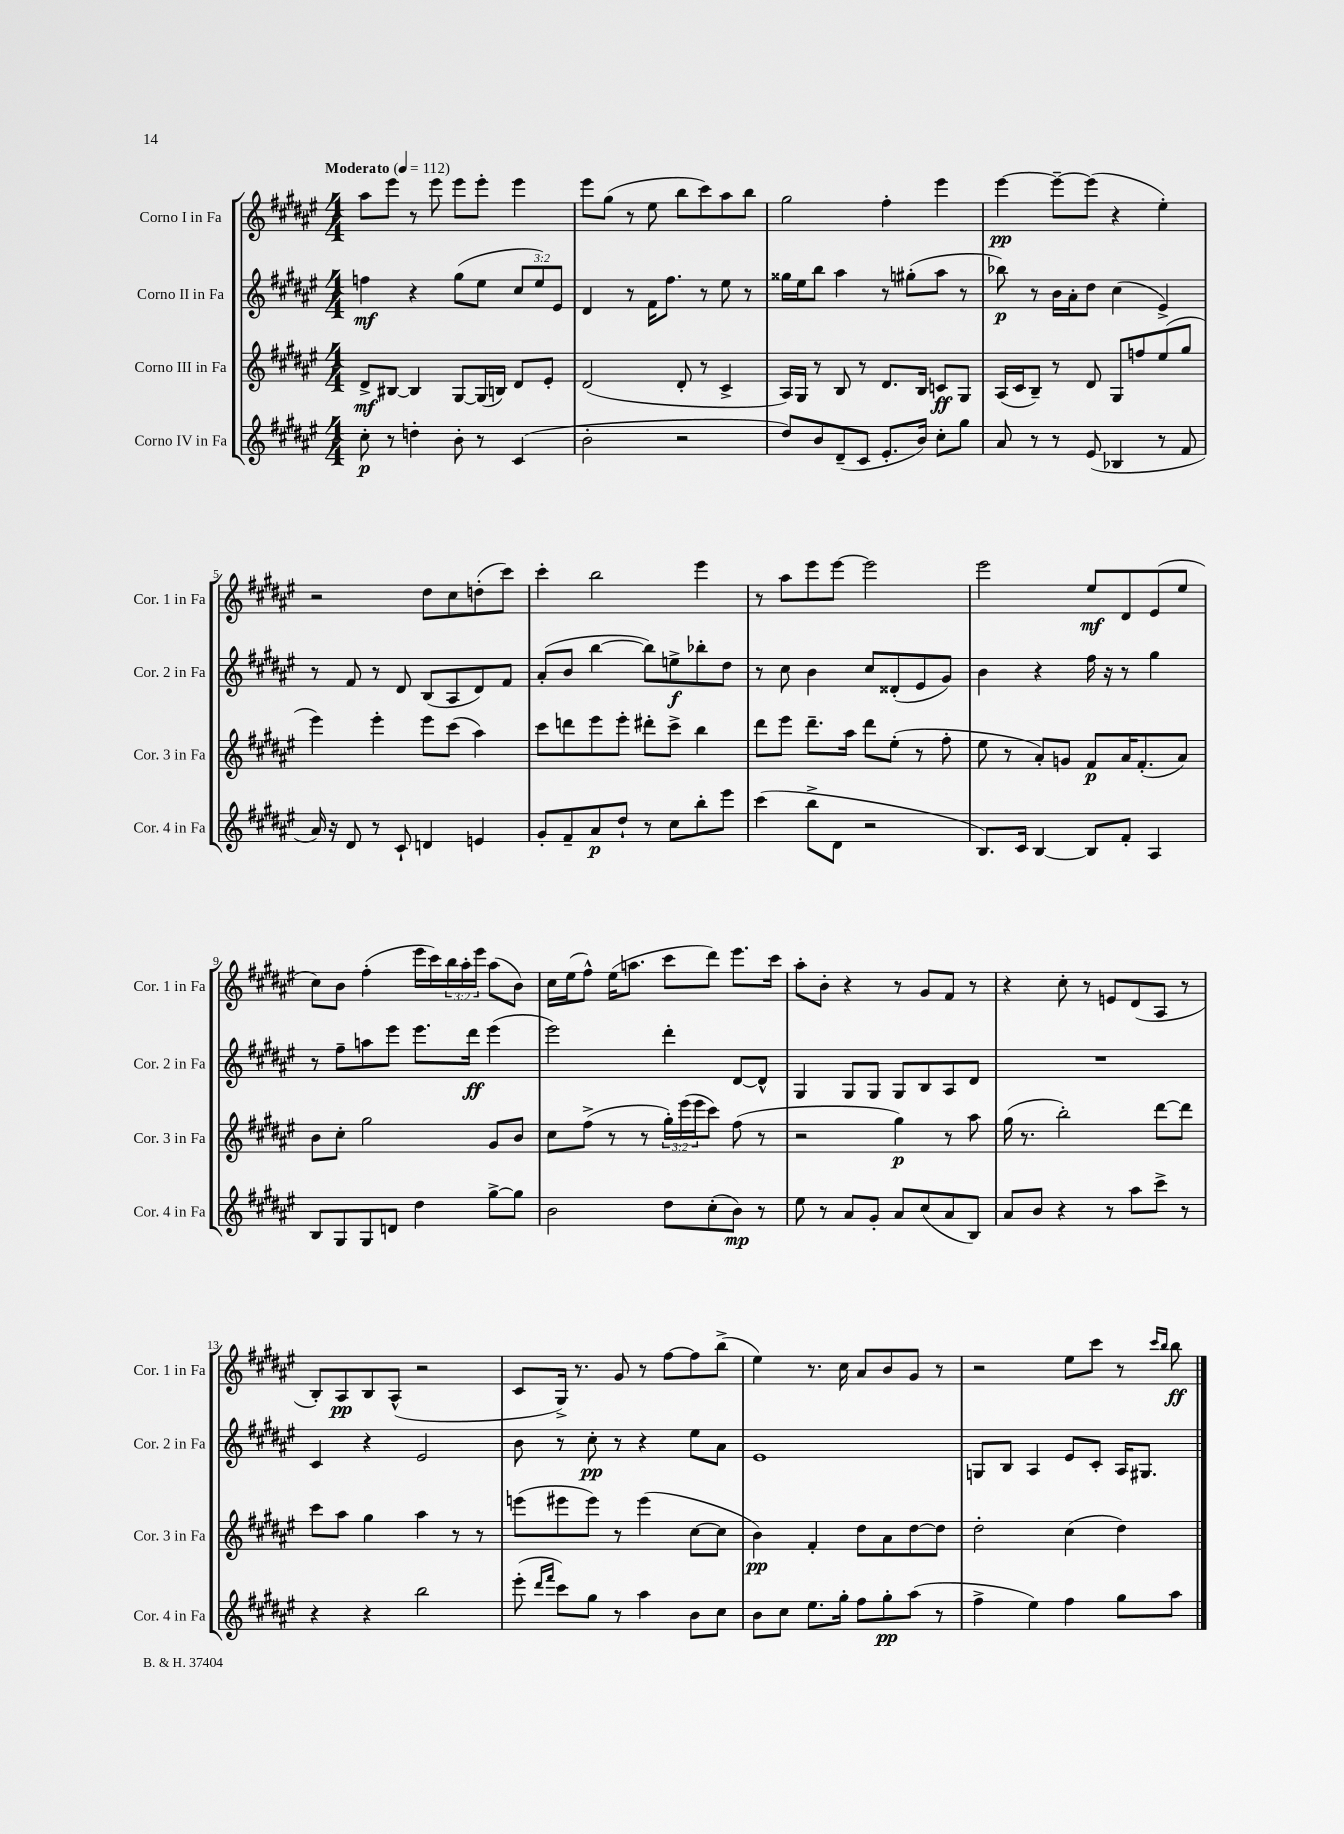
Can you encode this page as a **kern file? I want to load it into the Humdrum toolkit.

**kern	**kern	**kern	**kern
*staff4	*staff3	*staff2	*staff1
*clefG2	*clefG2	*clefG2	*clefG2
*k[f#c#g#d#a#e#]	*k[f#c#g#d#a#e#]	*k[f#c#g#d#a#e#]	*k[f#c#g#d#a#e#]
*M4/4	*M4/4	*M4/4	*M4/4
*MM112	*MM112	*MM112	*MM112
8cc#'\	8d#^/L	4ff\	8aa#\L
8r	[8B#/J	.	8eee#\J
4dd'\	4B#/]	4r	8r
.	.	.	8eee#\
8b'\	[8G#/L	(8gg#\L	8eee#\L
8r	(16G#/]L	8ee#\J	8eee#'\J
.	16B/JJ)	.	.
(4c#/	8d#/L	12cc#/L	4eee#\
.	.	12ee#/)	.
.	8e#'/J	.	.
.	.	12e#/J	.
=	=	=	=
2b'\	(2d#/	4d#/	8eee#\L
.	.	.	(8gg#\J
.	.	8r	8r
.	.	16f#\LK	8ee#\
.	.	8.ff#\J	.
2r	8d#'/	.	8bb\L
.	8r	8r	8ccc#\)
.	4c#^/	8ee#\	8aa#\
.	.	8r	8bb\J
=	=	=	=
8dd#/L)	16A#/LL)	16gg##\LL	2gg#\
.	16G#/JJ	16ee#\J	.
8b/	8r	8bb\J	.
(8d#~/	8B/	4aa#\	.
8c#/J	8r	.	.
8.e#'/L	8.d#/L	8r	4ff#'\
.	.	(8gg#'\L	.
16b/Jk)	16B/Jk	.	.
8cc#'\L	8c/L	8aa#\J	4eee#\
8gg#\J	8G#/J	8r	.
=	=	=	=
8a#/	(16A#/LL	8bb-\)	[4eee#\
.	16c#/J	.	.
8r	8B~/J)	8r	.
8r	8r	16b\LL	8eee#~\_L
.	.	16a#'\J	.
(8e#/	8d#/	8dd#\J	(8eee#\]J
4B-/	8G#/L	(4cc#\	4r
.	8ff/	.	.
8r	(8ee#/	4e#^/)	4ee#'\)
8f#/	8gg#/J	.	.
=	=	=	=
16a#/)	4eee#\)	8r	2r
16r	.	.	.
8d#/	.	8f#/	.
8r	4eee#'\	8r	.
8c#`/	.	8d#/	.
4d/	8eee#\L	(8B/L	8dd#\L
.	(8ccc#\J	8A#/	8cc#\
4e/	4aa#\)	8d#/)	(8dd'\
.	.	8f#/J	8ccc#\J)
=	=	=	=
8g#'/L	8ccc#\L	(8a#'/L	4ccc#'\
8f#~/	8ddd\	8b/J	.
8a#/	8eee#\	[4bb\	2bb\
8dd#`/J	8eee#'\J	.	.
8r	8ddd#'\L	8bb\]L)	.
8cc#\L	8ccc#^\J	8ee^\	.
8bb'\	4bb\	8bb-'\	4eee#\
8eee#\J	.	8dd#\J	.
=	=	=	=
(4ccc#\	8ddd#\L	8r	8r
.	8eee#\J	8cc#\	8aa#\L
8bb^\L	8.ddd#~\L	4b\	8eee#\
8d#\J	.	.	[8eee#\J
.	16aa#\Jk	.	.
2r	8ddd#\L	8cc#/L	2eee#\]
.	(8ee#'\J	(8d##'/	.
.	8r	8e#/	.
.	8ff#'\	8g#/J)	.
=	=	=	=
8.B/L)	8ee#\	4b\	2eee#\
.	8r	.	.
16c#/Jk	.	.	.
[4B/	8a#'/L)	4r	.
.	8g/J	.	.
8B/]L	8f#/L	16ff#\	8ee#/L
.	.	16r	.
8f#'/J	16a#/K	8r	8d#/
.	(8.f#'/	.	.
4A#/	.	4gg#\	(8e#/
.	8a#/J)	.	8ee#/J
=	=	=	=
8B/L	8b\L	8r	8cc#\L)
8G#/	8cc#'\J	8ff#~\L	8b\J
8G#/	2gg#\	8aa\	(4ff#'\
8d/J	.	8eee#\J	.
4dd#\	.	8.eee#\L	16eee#\LL
.	.	.	16ccc#\)
.	.	.	24bb\
.	.	.	24aa#'\
.	.	16ddd#\Jk	.
.	.	.	24eee#\JJ
[8gg#^\L	8g#/L	(4eee#\	(8aa#\L
8gg#\]J	8b/J	.	8b\J)
=	=	=	=
2b\	8cc#\L	2eee#\)	16cc#\LL
.	.	.	(16ee#\J
.	(8ff#^\J	.	8ff#^^\J)
.	8r	.	(16ee#\LK
.	.	.	8.aa\J
.	8r	.	.
8dd#\L	24gg#'\LL)	4ddd#'\	8ccc#\L
.	(24eee#\	.	.
.	24eee#\J	.	.
(8cc#'\	8ccc#\J)	.	8ddd#\J)
8b\J)	(8ff#\	[8d#/L	8.eee#\L
8r	8r	8d#^^/]J	.
.	.	.	16ccc#\Jk
=	=	=	=
8ee#\	2r	4G#/	8aa#'\L
8r	.	.	8b'\J
8a#/L	.	8G#/L	4r
8g#'/J	.	8G#/J	.
8a#/L	4gg#\)	8G#/L	8r
(8cc#/	.	8B/	8g#/L
8a#/	8r	8A#/	8f#/J
8B/J)	8aa#\	8d#/J	8r
=	=	=	=
8a#/L	(16gg#\	1r	4r
.	8.r	.	.
8b/J	.	.	.
4r	2bb'\)	.	8cc#'\
.	.	.	8r
8r	.	.	8e/L
8aa#\L	.	.	(8d#/
8ccc#^\J	[8ddd#\L	.	8A#/J
8r	8ddd#\]J	.	8r
=	=	=	=
4r	8ccc#\L	4c#/	8B'/L)
.	8aa#\J	.	8A#/
4r	4gg#\	4r	8B/
.	.	.	(8A#^^/J
2bb\	4aa#\	2e#/	2r
.	8r	.	.
.	8r	.	.
=	=	=	=
(8eee#'\	(8eee\L	8b\	8c#/L
16qqddd#/LL	.	.	.
16qqfff#/JJ	.	.	.
8ccc#\L)	8eee#\	8r	16G#^/Jk)
.	.	.	8.r
8gg#\J	8eee#\J)	8cc#'\	.
8r	8r	8r	8g#/
4aa#\	(4eee#\	4r	8r
.	.	.	[8ff#\L
8b\L	[8cc#\L	8ee#\L	8ff#\]
8cc#\J	8cc#\]J	8a#\J	(8bb^\J
=	=	=	=
8b\L	4b\)	1e#	4ee#\)
8cc#\J	.	.	.
8.ee#\L	4f#'/	.	8.r
16gg#'\Jk	.	.	16cc#\
8ff#\L	8dd#\L	.	8a#/L
8gg#'\	8a#\	.	8b/
(8aa#\J	[8dd#\	.	8g#/J
8r	8dd#\]J	.	8r
=	=	=	=
4ff#^\	2dd#'\	8G/L	2r
.	.	8B/J	.
4ee#\)	.	4A#/	.
4ff#\	(4cc#\	8e#/L	8ee#\L
.	.	8c#'/J	8ccc#\J
8gg#\L	4dd#\)	16A#/LK	8r
.	.	8.G#/J	.
.	.	.	16qqccc#/LL
.	.	.	16qqbb/JJ
8aa#\J	.	.	8bb\
==	==	==	==
*-	*-	*-	*-
